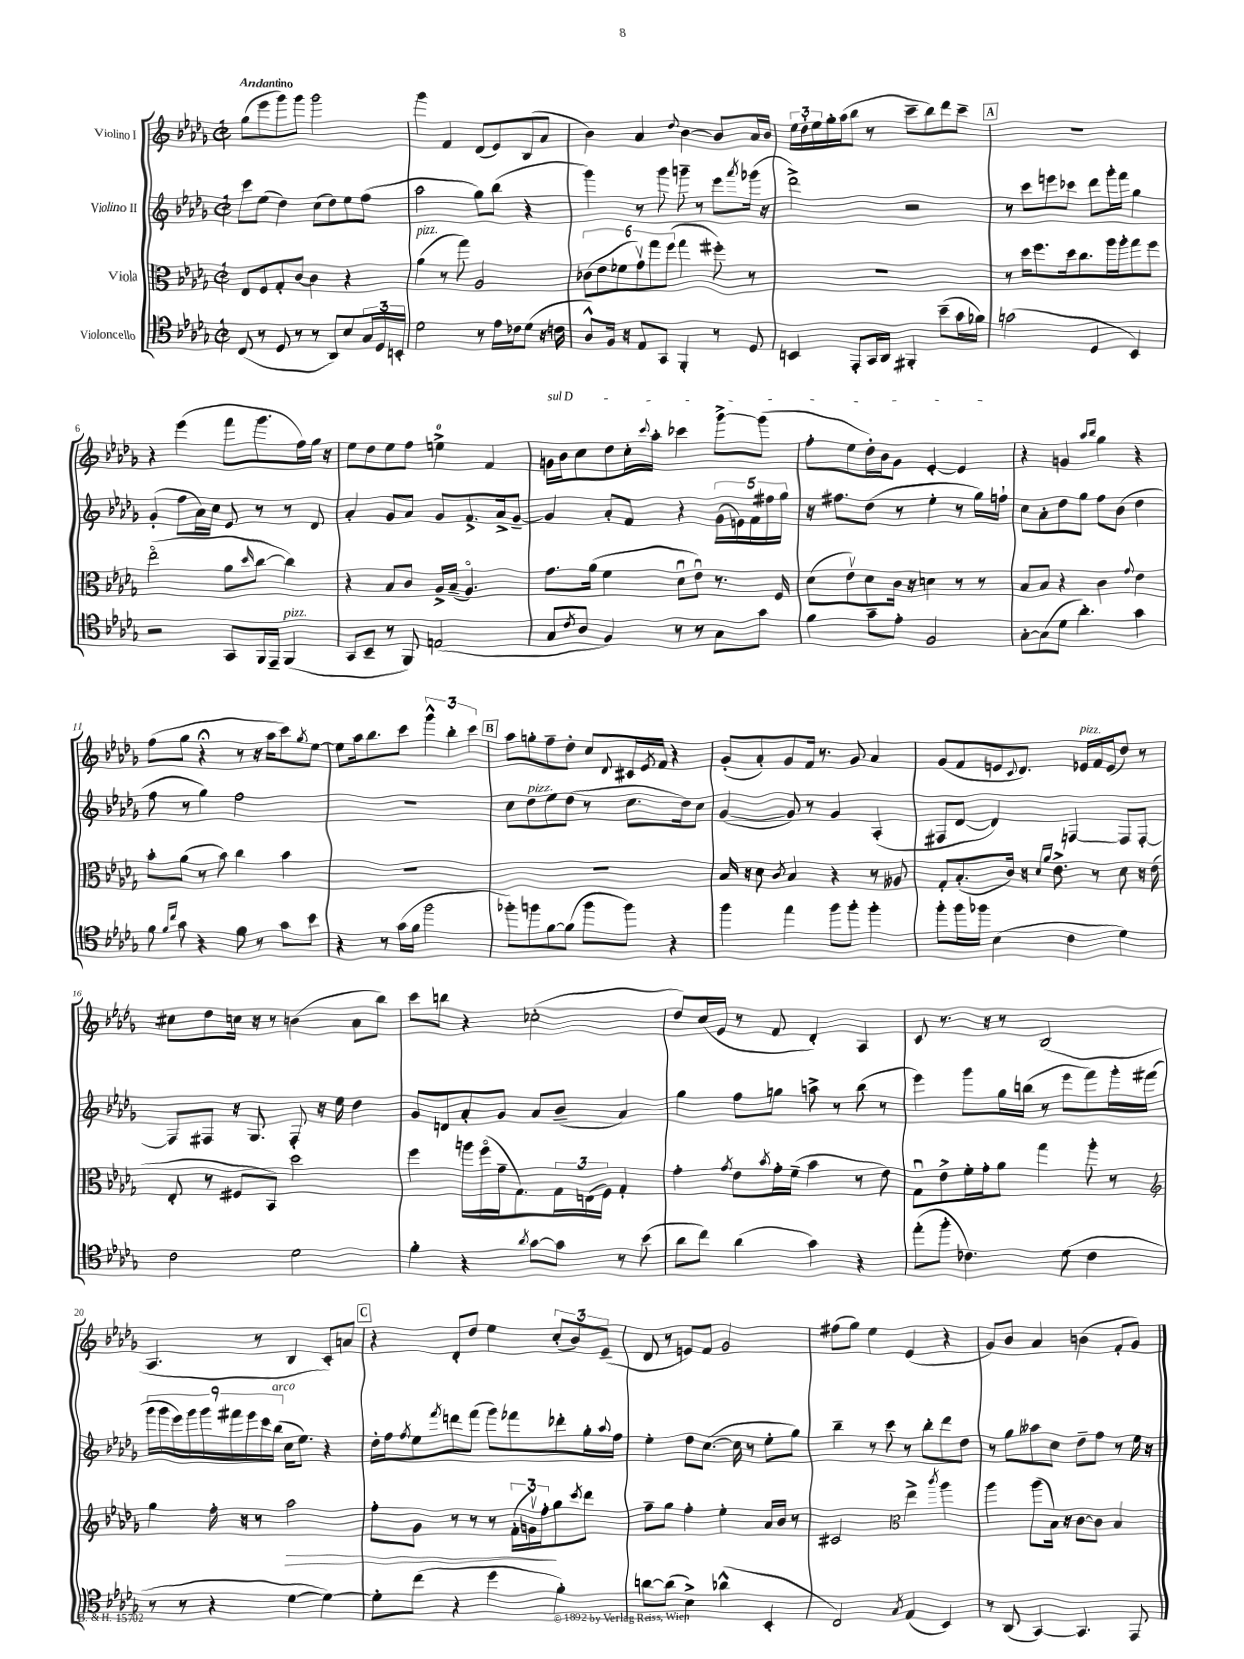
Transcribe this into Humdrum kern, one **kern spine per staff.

**kern	**kern	**kern	**kern
*staff4	*staff3	*staff2	*staff1
*clefC4	*clefC3	*clefG2	*clefG2
*k[b-e-a-d-g-]	*k[b-e-a-d-g-]	*k[b-e-a-d-g-]	*k[b-e-a-d-g-]
*M2/2	*M2/2	*M2/2	*M2/2
*met(c|)	*met(c|)	*met(c|)	*met(c|)
(8C	8E-	8ccc	(8gg-
8r	8F	(8ee-	8eee-
8D-	8G-'	4dd-)	8ggg-)
8r	[8c	.	8ggg-
8r	4c]	(8cc	2ggg-
8AA-)	.	8dd-)	.
8B-	4r	8ee-	.
24G-	.	(8ff	.
24D-	.	.	.
24BB'	.	.	.
=	=	=	=
2d-	(4a-	2aa-	4ggg-
.	8r	.	4f
.	8gg-)	.	.
8r	2A-	8gg-)	(8d-
16e-	.	(8bb-	8e-)
16c-	.	.	.
(8d-	.	4r	(8B-
16r	.	.	8a-
16c	.	.	.
=	=	=	=
8A-^^)	(12c-	4ggg-)	4b-)
.	12e-	.	.
16F	.	.	.
.	12f-	.	.
16r	.	.	.
8E-	12g-v)	8r	4a-
.	12gg-	.	.
8GG-	.	8ggg-	.
.	(12ff	.	.
.	.	.	8qqdd-
4FF'	4gg-	8ggg~	[4b-
.	.	8r	.
8r	8ff#')	8eee-	8b-]
.	.	8qaaa-	.
8D-	8r	(16ggg-	16a-
.	.	16r	16b-
=	=	=	=
4BB	1r	2ddd-^)	24ee-
.	.	.	24dd-'
.	.	.	24ee-
.	.	.	16gg-'
.	.	.	(16aa-
8EE-'	.	.	8bb-
16GG-	.	.	8r
16AA-	.	.	.
4FF#'	.	2r	8ccc~
.	.	.	8bb-)
(8b-~	.	.	8ddd-
16g-	.	.	8ccc~
16f-)	.	.	.
=	=	=	=
(2g	8r	8r	1r
.	16dd-	8ccc	.
.	8.ff	.	.
.	.	8eee	.
.	16dd-	8ccc-	.
.	8.cc	.	.
4D-	.	8ddd-	.
.	16aa-	16ggg-'	.
.	16aa-'	16fff	.
4BB-)	8gg-	4gg-	.
.	8ff	.	.
=	=	=	=
2r	(2ee-o	(4g-'	4r
.	.	8ff	(4eee-
.	.	16a-)	.
.	.	16cc	.
8GG-	8a-	8e-	8fff
.	16qqdd-	.	.
16FF	[8cc	8r	8.ggg-
16EE-~	.	.	.
(4FF	4cc])	8r	.
.	.	.	16ff)
.	.	8d-	16gg-
.	.	.	16r
=	=	=	=
8GG-	4r	4a-'	8ee-
8BB-~	.	.	8dd-
8r	8B-	8g-	8ee-
8FF)	8c	8a-	8ff
(2E	16A-^	8g-	4ee^
.	(16B-~	.	.
.	4.A-o)	8.f^	.
.	.	.	4f
.	.	16a-^	.
.	.	[8g-~	.
=	=	=	=
8G-	8.g-	4g-]	16g
.	.	.	16b-
8qc	.	.	.
8A-	.	.	8cc
.	(16a-	.	.
4F)	4f	8a-'	8dd-
.	.	8f	16cc'
.	.	.	8qqccc
.	.	.	16aa-'
8r	8d-u	4r	4ccc-
8r	8e-u)	.	.
8G-	8.r	(20g-	[8ggg-^
.	.	20e)	.
.	.	20f	.
8g-	.	.	(8ggg-]
.	.	20ff#	.
.	16F	.	.
.	.	20gg-	.
=	=	=	=
4f	(8d-	16r	8ff'
.	.	8.ff#	.
.	8e-v)	.	8ee-
8g-~	8d-	(8dd-	16dd-')
.	.	.	16b-
8e-'	16c	8r	8g-
.	16r	.	.
2F	4d	4ee-'	[4e-'
.	8r	8r	4e-]
.	8r	16gg-)	.
.	.	16ff`	.
=	=	=	=
[8G-'	8B-	8cc	4r
(8G-]	8B-	8a-'	.
8d-	4r	8dd-	4g
4.a-')	.	8gg-	.
.	.	.	16qqaa-
.	.	.	16qqbb-
.	4c	8ff	4gg-
.	.	(8b-	.
.	8qqg-	.	.
4g-	4e-	4dd-	4r
=	=	=	=
8f	8b-'	8ff	(8ff
16qqf	.	.	.
16qqcc	.	.	.
8g-	(8a-	8r	8gg-
4r	8r	4gg-)	4r;
.	8b-)	.	.
8f	4cc	2ff	8r
8r	.	.	16r
.	.	.	16aa-
8g-	4b-	.	8ccc)
.	.	.	8qgg-
8b-	.	.	[8ee-
=	=	=	=
4r	1r	1r	8ee-]
.	.	.	16aa-
.	.	.	8.bb-
8r	.	.	.
(16g-	.	.	8ccc
16f	.	.	.
2ff	.	.	6ggg-^^
.	.	.	6bb-'
.	.	.	6ccc
=	=	=	=
8ff-')	1r	8cc	8aa-
8ff	.	8dd-	8gg'
[8f	.	8ee-	8ff~
(8f]	.	(8dd-	8dd-'
8ff	.	8r	8cc
.	.	.	8qqd-
8ff)	.	8.cc	16c#
.	.	.	8qe-
.	.	.	16f
4r	.	.	4r
.	.	16dd-)	.
.	.	8cc	.
=	=	=	=
4ff	16B-	([4g-	(8g-'
.	16r	.	.
.	8d-	.	8a-')
.	8qc	.	.
4ee-	4B-	8g-])	8g-
.	.	8r	16f
.	.	.	8.r
8ff	4r	4g-	.
8ff'	.	.	8g-
4ff'	8r	(4A-'	4a-
.	8A--	.	.
=	=	=	=
8ff'	8G-'	8F#	(8g-
16ff	(8.B-'	[8d-	8f
16ff-	.	.	.
(4B-	.	4d-])	8e
.	16c)	.	.
.	.	.	8qqc
.	16r	.	8.d-)
.	16qqd-	.	.
.	16qqa-	.	.
.	8.e-^	.	.
4c	.	[4F	.
.	.	.	16e-
.	8r	.	16f
.	.	.	(16e-
4d-)	8d-	8F]	8dd-)
.	16r	[8F'	8r
.	(16e-	.	.
=	=	=	=
2c	8E-'	8F]	8cc#
.	8r	8F#	8dd-
.	8F#	16r	16cc
.	.	8.G-	16r
.	8BB-)	.	8r
2d-	2dd-	8F#'	(4b
.	.	16r	.
.	.	16ee-	.
.	.	4dd-	8a-
.	.	.	8bb-)
=	=	=	=
4f'	4ff	8g-	8ccc
.	.	8d	8bb
4r	16aa	8a-'	4r
.	(16ffo	.	.
.	16g-~	8g-	.
.	8.G-)	.	.
8qa-	.	.	.
[8g-	.	8a-	(2cc-'
8g-]	24G-	(8b-~	.
.	(24E	.	.
.	24F)	.	.
8r	4G-'	4a-)	.
(8b-	.	.	.
=	=	=	=
8a-	4g-'	4gg-	8dd-)
8cc)	.	.	(16cc
.	.	.	16e-
.	8qg-	.	.
(4a-	8e-	8ff	8r
.	8qb-	.	.
.	16g-'	8gg	8f
.	(16f~	.	.
4g-)	4b-	8aa^	4d-')
.	.	8r	.
4r	8r	(8bb-	4A-
.	8e-)	8r	.
=	=	=	=
(8ee-'	8G-u	4eee-)	8c
8ff'	8e-^	.	8.r
4.c-)	16f'	8ggg-	.
.	16g-'	.	16r
.	8a-	16gg-	8r
.	.	(16bb	.
.	4gg-	8r	(2B-
(8d-	.	8eee-	.
4c-	8aa-'	8fff)	.
.	8r	16ggg-'	.
.	.	(16fff#	.
=	=	=	=
*	*clefG2	*	*
8r	4gg-	18ggg-	4.A-
.	.	18ggg-	.
.	.	18eee-)	.
8r	.	.	.
.	.	18ggg-	.
.	.	18ggg-	.
4r	16ff'	.	.
.	.	18fff#	.
.	16r	.	.
.	.	18eee-	.
.	8r	.	8r
.	.	18ccc	.
.	.	(18bb-	.
[4d-	2aa-	16cc	4B-
.	.	8.ee-)	.
4d-_)	.	4r	8c')
.	.	.	8a
=	=	=	=
8d-']	8ff'	16dd-'	4r
.	.	16ff	.
.	.	8qff	.
(8cc	8g-	8ee-	.
.	.	8qfff	.
4r	8r	8ddd	8d-'
.	8r	(8fff	8dd-
4dd-	8r	8ggg-)	4ee-
.	(24f'	8fff-	.
.	24gv)	.	.
.	24ff'	.	.
4f')	8gg-	8ddd-'	(12cc'
.	.	.	12b-)
.	8qccc	.	.
.	8ddd-	16gg-'	.
.	.	.	(12e-~
.	.	8qqaa-	.
.	.	16ff	.
=	=	=	=
[8a	8ff~	4ee-'	8d-
(8a]	8gg-	.	8r
4B-^)	4ff'	8dd-	8e)
.	.	([8.cc	8f
(4a-^^	4ee-'	.	2g-
.	.	16cc]	.
.	.	8r	.
4BB-'	16a-	8ee-'	.
.	16b-	.	.
.	8r	8gg-)	.
=	=	=	=
2C)	2c#	4bb-~	(8ff#
.	.	.	8gg-)
.	.	8r	4ee-
.	.	8ccc	.
*	*clefC3	*	*
8qG-	.	.	.
(4E-	4ee-^	8r	(4e-
.	.	8bb-'	.
.	8qccc	.	.
4BB-)	4aa-	8ddd-	4r
.	.	8dd-	.
=	=	=	=
8r	4aa-	8r	8g-)
(8AA-	.	8gg-	8b-
[4GG-)	(8aa-	8aa--	4a-
.	16B-)	8cc	.
.	16r	.	.
4.GG-]	[8c	8dd-~	(4b
.	8c]	8ff	.
.	4B-	8r	8f'
8EE-	.	16ee-	8g-)
.	.	16r	.
==	==	==	==
*-	*-	*-	*-
